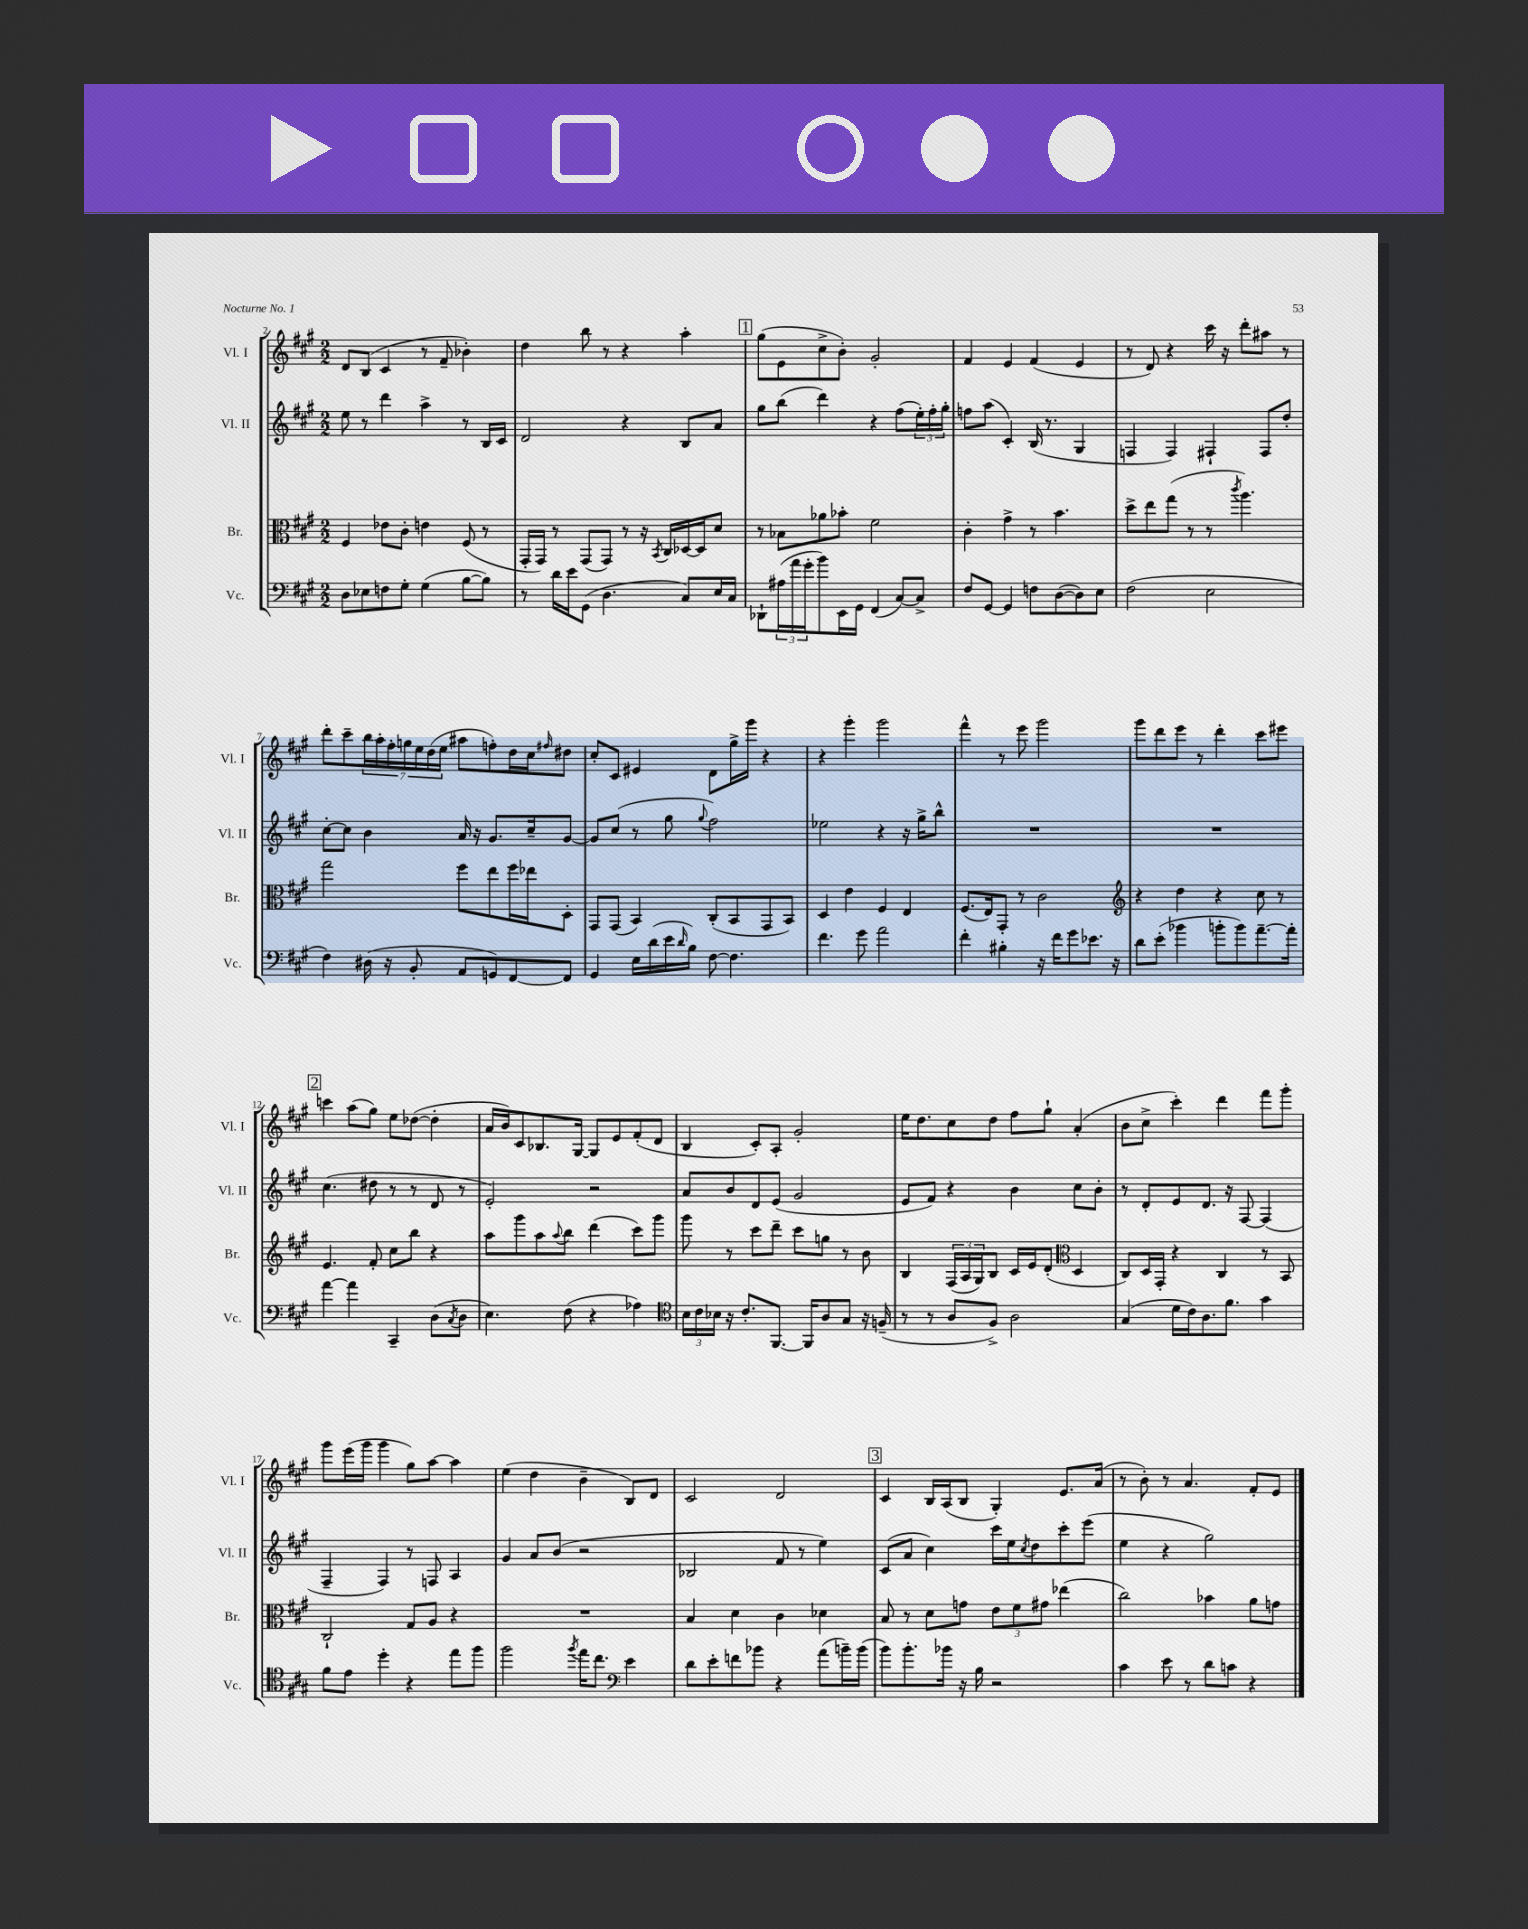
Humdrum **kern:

**kern	**kern	**kern	**kern
*staff4	*staff3	*staff2	*staff1
*clefF4	*clefC3	*clefG2	*clefG2
*k[f#c#g#]	*k[f#c#g#]	*k[f#c#g#]	*k[f#c#g#]
*M2/2	*M2/2	*M2/2	*M2/2
8D	4F#	8ee	8d
8E-	.	8r	(8B
8F	8e-	4ddd	4c#
8G#'	8c#'	.	.
(4G#	4e	4aa^	8r
.	.	.	8f#~
[8B	(8F#	8r	4b-')
8B])	8r	16B	.
.	.	16c#	.
=	=	=	=
8r	16GG#'	2d	4dd
.	16GG#)	.	.
16d	8r	.	.
16e	.	.	.
(8GG#	(8GG#	.	8bb
4.D	8GG#)	.	8r
.	8r	4r	4r
.	16r	.	.
.	8qBB	.	.
.	16C#	.	.
8C#)	[16D-	8B	4aa'
.	16D-]	.	.
16E	8d	8a	.
16C#	.	.	.
=	=	=	=
8DD-`	8r	8gg#	(8gg#
(24A#	8B-	(8bb	8e
24a	.	.	.
24g#'	.	.	.
8b)	8a-	4ddd)	8cc#^
16EE	8b-'	.	8b')
16GG#	.	.	.
(4FF#	2f#	4r	2g#'
[8C#)	.	(8ff#	.
8C#^]	.	24ee')	.
.	.	24ff#'	.
.	.	24gg#'	.
=	=	=	=
8F#	4c#'	8ff	4f#
[8GG#	.	(8aa	.
4GG#]	4g#^	4c#')	4e
8F	8r	(16B	(4f#
.	.	8.r	.
([8D	4.b	.	.
8D])	.	4G#	4e
8E	.	.	.
=	=	=	=
(2F#	8dd^	4F	8r
.	8ee	.	8d)
.	(8gg#	4F)	4r
.	8r	.	.
2E	8r	4F#`	16ccc#
.	.	.	16r
.	8qccc#	.	.
.	4.aa)	.	8ddd'
.	.	8F#	8aa#
.	.	8dd'	8r
=	=	=	=
4F#)	2gg#	[8cc#'	8ddd'
.	.	8cc#]	8ccc#~
(16D#	.	4b	28bb
.	.	.	28aa'
16r	.	.	.
.	.	.	28ff#'
.	.	.	28gg
8BB'	.	.	.
.	.	.	28ee
.	.	.	(28dd
.	.	.	28ee
8AA	8ff#	16a	8aa#
.	.	16r	.
8GG)	8ee	8.g#	8ff')
[8FF#	16ff#	.	16dd
.	16ee-	16cc#~	16cc#
.	.	.	16qqff#
8FF#]	8D'	[8g#	8dd#
=	=	=	=
4GG#	8GG#	8g#]	8cc#'
.	(8GG#	(8cc#	8c#
16E	4BB)	8r	4e#
(16d	.	.	.
16e	.	8gg#	.
16qqd	.	.	.
16B)	.	.	.
.	.	8qqgg#	.
[8F#	(8C#'	2ff#)	8d
4.F#]	8BB	.	16gg#^
.	.	.	16ggg#
.	8GG#	.	4r
.	8BB)	.	.
=	=	=	=
4.f#	4D	2ee-	4r
.	4e	.	4ggg#'
8g#	.	.	.
2a	4F#	4r	2ggg#
.	4E	16r	.
.	.	16gg#^	.
.	.	8bb^^	.
=	=	=	=
4f#'	(8.F#	1r	4fff#^^
.	16E)	.	.
4B#'	8GG#'	.	8r
.	8r	.	8eee
16r	2c#	.	2ggg#
16f#	.	.	.
8g#	.	.	.
8.e-	.	.	.
16r	.	.	.
=	=	=	=
*	*clefG2	*	*
8d	4r	1r	8ggg#
(8e'	.	.	8ddd
4b-	4dd	.	8eee
.	.	.	8r
8b'	4r	.	4ddd'
8b)	.	.	.
[8.a~	8cc#	.	8ccc#
.	8r	.	8eee#
16a']	.	.	.
=	=	=	=
[4a	4.e	(4.cc#	4ccc
4a]	.	.	(8aa
.	8f#'	8dd#	8gg#)
4CC#~	8cc#	8r	8ee
.	8bb	8r	([8dd-
(8D	4r	8d	4dd-']
8qC#	.	.	.
8D	.	8r	.
=	=	=	=
4.E)	8aa	2e')	16a
.	.	.	16b)
.	8ggg#	.	8c#
.	8aa	.	8.B-
.	8qqaa	.	.
(8F#	8bb	.	.
.	.	.	[16G#
4r	(4ddd	2r	8G#]
.	.	.	8e
4A-)	8ccc#)	.	(8f#'
.	8ggg#	.	8d
=	=	=	=
*clefC4	*	*	*
24B	8ggg#	8a	4B
24c#	.	.	.
24B-	.	.	.
16r	8r	8b	.
8.c#'	.	.	.
.	8ccc#	8d	8c#')
[8.FF#	8ddd~	(8e	8A'
.	8ccc#	2g#	2g#'
16FF#]	.	.	.
8A	8gg	.	.
8G#	8r	.	.
16r	8b	.	.
(16F~	.	.	.
=	=	=	=
8r	4B	8e	16ee
.	.	.	8.dd
8r	.	8f#)	.
8A	(24F#	4r	8cc#
.	24A	.	.
.	24G#)	.	.
8F#^)	8B	.	8dd
2A	16c#	4b	8ff#
.	16e	.	.
.	(8d'	.	8gg#`
*	*clefC3	*	*
.	4D	8cc#	(4a'
.	.	8b'	.
=	=	=	=
(4G#	8C#)	8r	8b
.	16D	8d'	8cc#^
.	16GG#'	.	.
16d	4r	8e	4ccc#')
16c#)	.	.	.
8.A	.	8.d	.
.	4C#	.	4ddd
8.f#	.	16r	.
.	.	[8F#	.
4g#	8r	(4F#]	8fff#
.	8BB	.	8ggg#'
=	=	=	=
8f#	2C#`	4F#~	8ggg#
8e	.	.	(16eee
.	.	.	16ggg#
4dd'	.	4F#)	4ggg#
4r	8G#	8r	8gg#)
.	8A	8F	[8aa
8ee	4r	4A	4aa]
8ff#	.	.	.
=	=	=	=
2ff#	1r	4g#	(4ee
.	.	8a	4dd
.	.	(8b	.
8qff#	.	.	.
16ee	.	2r	4b~
8.cc#	.	.	.
*clefF4	*	*	*
4e	.	.	8B)
.	.	.	8d
=	=	=	=
8d	4B	2B-	2c#
8e'	.	.	.
8f	4d	.	.
8b-	.	.	.
4r	4c#	8f#	2d
.	.	8r	.
(8a	4d-	4ee)	.
16b~)	.	.	.
(16b	.	.	.
=	=	=	=
8b)	8B	(8c#	4c#
8.b'	8r	8a	.
.	8d	4cc#)	16B
16b-	.	.	(16A
16r	8g	.	8B
16B	.	.	.
2r	12e	16ccc#	4G#')
.	.	16ee	.
.	12f#	.	.
.	.	8qcc#	.
.	.	8dd	.
.	12g#	.	.
.	(4ee-	8ccc#'	8.e
.	.	(8eee	.
.	.	.	(16a
=	=	=	=
4c#	2cc#)	4ee	8r
.	.	.	8b')
8e	.	4r	8r
8r	.	.	4.a
8d	4b-	2gg#)	.
8c	.	.	.
4r	8a	.	8f#'
.	8g	.	8e
==	==	==	==
*-	*-	*-	*-
